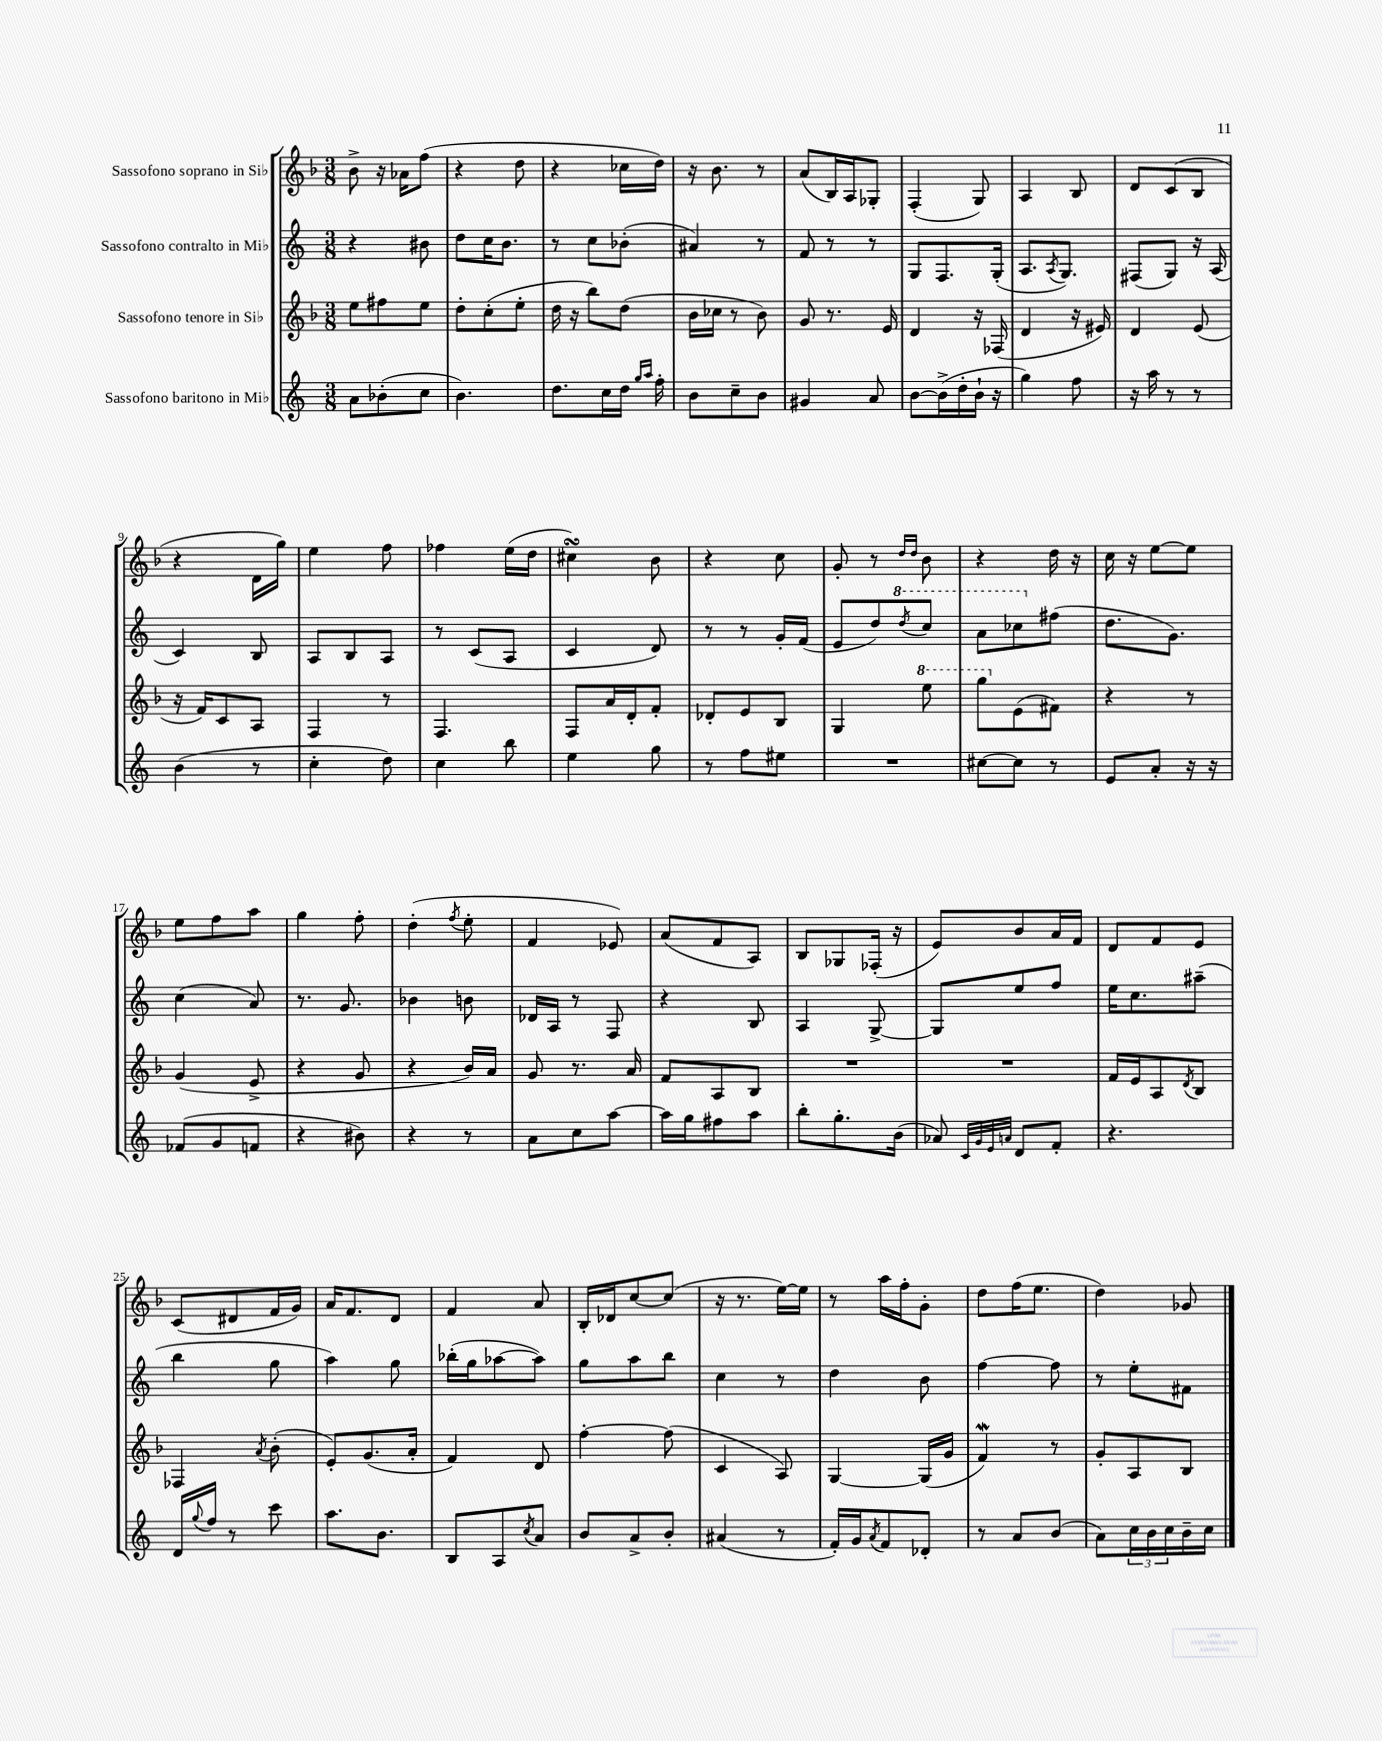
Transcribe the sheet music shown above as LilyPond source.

<<
\new StaffGroup <<
\new Staff = "s0" \with { instrumentName = "Sassofono soprano in Sib" } {
    \clef treble \key f \major \numericTimeSignature \time 3/8
    bes'8-> r16 aes'16 f''8( |
    r4 d''8 |
    r4 ces''16 d''16) |
    r16 bes'8. r8 |
    a'8( bes16) a16 ges8-. |
    f4-.( g8) |
    a4 bes8 |
    d'8 c'8( bes8 |
    r4 d'16 g''16) |
    e''4 f''8 |
    fes''4 e''16( d''16 |
    cis''4\turn) bes'8 |
    r4 c''8 |
    g'8-. r8 \grace { d''16 d''16 } bes'8 |
    r4 d''16 r16 |
    c''16 r16 e''8~ e''8 |
    e''8 f''8 a''8 |
    g''4 f''8-. |
    d''4-.( \acciaccatura { f''8 } e''8-. |
    f'4 ees'8) |
    a'8( f'8 a8) |
    bes8 ges8 fes16-.( r16 |
    e'8) bes'8 a'16 f'16 |
    d'8 f'8 e'8 |
    c'8( dis'8 f'16 g'16) |
    a'16 f'8. d'8 |
    f'4 a'8 |
    bes16-. des'16 c''8~ c''8( |
    r16 r8. e''16~) e''16 |
    r8 a''16 f''16-. g'8-. |
    d''8 f''16( e''8. |
    d''4) ges'8 \bar "|." |
}
\new Staff = "s1" \with { instrumentName = "Sassofono contralto in Mib" } {
    \clef treble \key c \major \numericTimeSignature \time 3/8
    r4 bis'8 |
    d''8 c''16 b'8. |
    r8 c''8 bes'8-.( |
    ais'4) r8 |
    f'8 r8 r8 |
    g8 f8. g16-.( |
    a8. \acciaccatura { a8 } g8.) |
    fis8( g8) r16 a16( |
    c'4) b8 |
    a8 b8 a8 |
    r8 c'8( a8 |
    c'4 d'8) |
    r8 r8 g'16-. f'16( |
    e'8 d''8) \ottava #1 \acciaccatura { d'''8 } c'''8 |
    a''8 ces'''8 \ottava #0 fis''8( |
    d''8. g'8.) |
    c''4( a'8) |
    r8. g'8. |
    bes'4 b'8 |
    des'16 a16 r8 f8 |
    r4 b8 |
    a4 g8~-> |
    g8 e''8 f''8 |
    e''16 c''8. ais''8--( |
    b''4 g''8 |
    a''4) g''8 |
    bes''16-.( g''16 aes''8~ aes''8) |
    g''8 a''8 b''8 |
    c''4 r8 |
    d''4 b'8 |
    f''4~ f''8 |
    r8 e''8-. fis'8 \bar "|." |
}
\new Staff = "s2" \with { instrumentName = "Sassofono tenore in Sib" } {
    \clef treble \key f \major \numericTimeSignature \time 3/8
    e''8 fis''8 e''8 |
    d''8-. c''8-.( e''8-. |
    d''16 r16 bes''8) d''8( |
    bes'16 ces''16 r8 bes'8) |
    g'8 r8. e'16 |
    d'4 r16 fes16( |
    d'4 r16 eis'16) |
    d'4 e'8( |
    r16 f'16) c'8 a8 |
    f4 r8 |
    f4. |
    f8 a'16 d'16-. f'8-. |
    des'8-. e'8 bes8 |
    g4 \ottava #1 e'''8 |
    g'''8 \ottava #0 e'8( fis'8) |
    r4 r8 |
    g'4( e'8-> |
    r4 g'8 |
    r4 bes'16) a'16 |
    g'8 r8. a'16 |
    f'8 a8 bes8 |
    R4. |
    R4. |
    f'16 e'16 a8 \acciaccatura { d'8 } bes8 |
    fes4 \acciaccatura { a'8 } bes'8-.( |
    e'8-.) g'8.( a'16-. |
    f'4) d'8 |
    f''4~-. f''8( |
    c'4 a8) |
    g4~ g16( g'16 |
    f'4\mordent) r8 |
    g'8-. a8 bes8 \bar "|." |
}
\new Staff = "s3" \with { instrumentName = "Sassofono baritono in Mib" } {
    \clef treble \key c \major \numericTimeSignature \time 3/8
    a'8 bes'8-.( c''8 |
    b'4.) |
    d''8. c''16 d''16 \grace { g''16 a''16 } f''16-. |
    b'8 c''8-- b'8 |
    gis'4 a'8 |
    b'8~ b'16->( d''16-. b'16-! r16 |
    g''4) f''8 |
    r16 a''16 r8 r8 |
    b'4( r8 |
    c''4-. d''8) |
    c''4 b''8 |
    e''4 g''8 |
    r8 f''8 eis''8 |
    R4. |
    cis''8~ cis''8 r8 |
    e'8 a'8-. r16 r16 |
    fes'8( g'8 f'8 |
    r4 bis'8) |
    r4 r8 |
    a'8 c''8 a''8~ |
    a''16 g''16 fis''8 a''8 |
    b''8-. g''8.-. b'16( |
    aes'8) \grace { c'32 g'32 e'32 a'32 } d'8 f'8-. |
    r4. |
    d'16 \appoggiatura { g''8 } f''16 r8 c'''8 |
    a''8. b'8. |
    b8 a8 \acciaccatura { c''8 } a'8 |
    b'8 a'8-> b'8-. |
    ais'4( r8 |
    f'16-.) g'16 \acciaccatura { a'8 } f'8 des'8-. |
    r8 a'8 b'8( |
    a'8) \tuplet 3/2 { c''16 b'16 c''16 } b'16-- c''16 \bar "|." |
}
>>
>>
